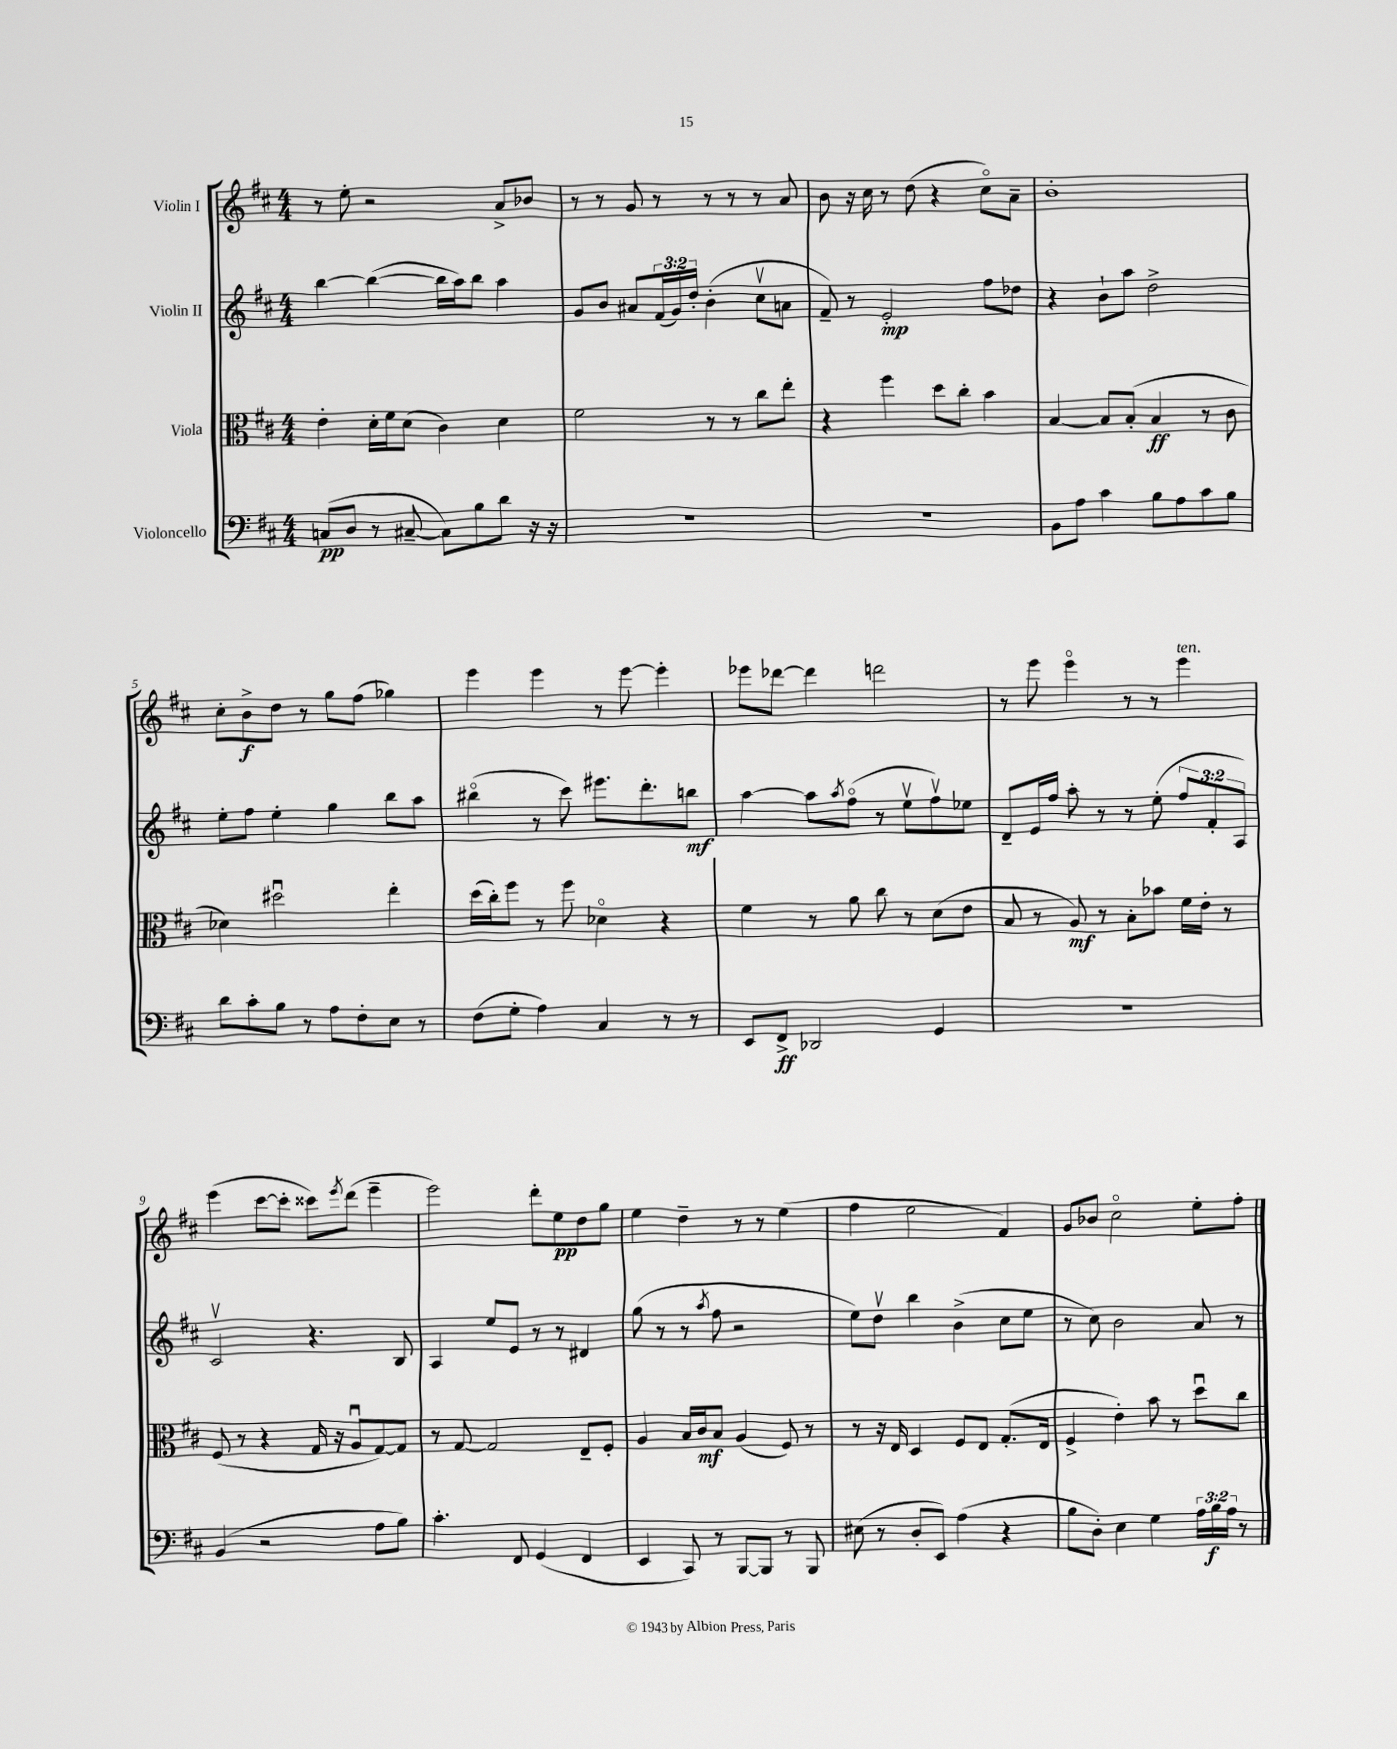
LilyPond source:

<<
\new StaffGroup <<
\new Staff = "s0" \with { instrumentName = "Violin I" } {
    \clef treble \key d \major \numericTimeSignature \time 4/4
    r8 e''8-. r2 a'8-> bes'8 |
    r8 r8 g'8 r8 r8 r8 r8 a'8 |
    b'8 r16 cis''16 r8 d''8( r4 cis''8\flageolet) a'8-- |
    b'1-. |
    cis''8-. b'8->\f d''8 r8 g''8 fis''8( ges''4) |
    e'''4 e'''4 r8 e'''8~ e'''4-. |
    ees'''8 des'''8~ des'''4 d'''2 |
    r8 e'''8 e'''4\flageolet r8 r8 e'''4^\markup { \italic "ten." } |
    e'''4( cis'''8~ cis'''8-. cisis'''8) \acciaccatura { e'''8 } d'''8( e'''4-- |
    e'''2) d'''8-. e''8\pp d''8 g''8 |
    e''4 d''4-- r8 r8 e''4( |
    fis''4 e''2 fis'4) |
    g'8 bes'8 cis''2\flageolet e''8-. fis''8-. \bar "|." |
}
\new Staff = "s1" \with { instrumentName = "Violin II" } {
    \clef treble \key d \major \numericTimeSignature \time 4/4 \override Staff.TupletNumber.text = #tuplet-number::calc-fraction-text
    b''4~ b''4~( b''16 a''16) b''8 a''4 |
    g'8 b'8 ais'8 \tuplet 3/2 { fis'16( g'16) d''16-. } b'4-.( cis''8\upbow a'8 |
    fis'8--) r8 e'2-.\mp fis''8 des''8 |
    r4 b'8-! a''8 d''2-> |
    e''8-. fis''8 e''4-. g''4 b''8 a''8 |
    bis''4\flageolet( r8 cis'''8) eis'''8. d'''8.-. b''8\mf |
    a''4~ a''8 \acciaccatura { a''8 } fis''8\flageolet( r8 e''8\upbow fis''8\upbow) ees''8 |
    d'8-- e'16 fis''16 a''8-. r8 r8 e''8-.( \tuplet 3/2 { fis''8 fis'8-. a8) } |
    cis'2\upbow r4. b8 |
    a4 e''8 e'8 r8 r8 dis'4 |
    g''8( r8 r8 \acciaccatura { a''8 } fis''8 r2 |
    e''8) d''8\upbow b''4 b'4->( cis''8 e''8 |
    r8 cis''8) b'2 a'8 r8 \bar "|." |
}
\new Staff = "s2" \with { instrumentName = "Viola" } {
    \clef alto \key d \major \numericTimeSignature \time 4/4
    e'4-. d'16-. fis'16 d'8( cis'4) d'4 |
    fis'2 r8 r8 cis''8 e''8-. |
    r4 fis''4 d''8 cis''8-. b'4 |
    b4~ b8 b8-.( b4\ff r8 cis'8 |
    des'4) dis''2\downbow e''4-. |
    d''16( cis''16-.) fis''8 r8 fis''8 des'4\flageolet r4 |
    fis'4 r8 a'8 cis''8 r8 d'8( e'8 |
    b8 r8 a8\mf) r8 b8-. bes'8 fis'16 e'16-. r8 |
    fis8( r8 r4 g16 r16 a8\downbow g8~) g8 |
    r8 g8~ g2 e8-- fis8-. |
    a4 b16 cis'16\mf b8 a4( fis8) r8 |
    r8 r16 e16 d4 fis8 e8 g8.-.( e16 |
    fis4-> e'4-.) b'8 r8 d''8\downbow cis''8 \bar "|." |
}
\new Staff = "s3" \with { instrumentName = "Violoncello" } {
    \clef bass \key d \major \numericTimeSignature \time 4/4 \override Staff.TupletNumber.text = #tuplet-number::calc-fraction-text
    c8\pp( d8 r8 cis8~-- cis8) b8 d'8 r16 r16 |
    R1 |
    R1 |
    b,8 a8 cis'4 b8 a8 cis'8 b8 |
    d'8 cis'8-. b8 r8 a8 fis8-. e8 r8 |
    fis8( g8-. a4) cis4 r8 r8 |
    e,8 fis,8->\ff des,2 g,4 |
    R1 |
    b,4( r2 a8 b8) |
    cis'4.-. fis,8 g,4( fis,4 |
    e,4 cis,8) r8 b,,8~ b,,8 r8 b,,8 |
    eis8( r8 d8-. e,8) a4( r4 |
    b8 d8-.) e4 g4 \tuplet 3/2 { a16 b16\f a16 } r8 \bar "|." |
}
>>
>>
